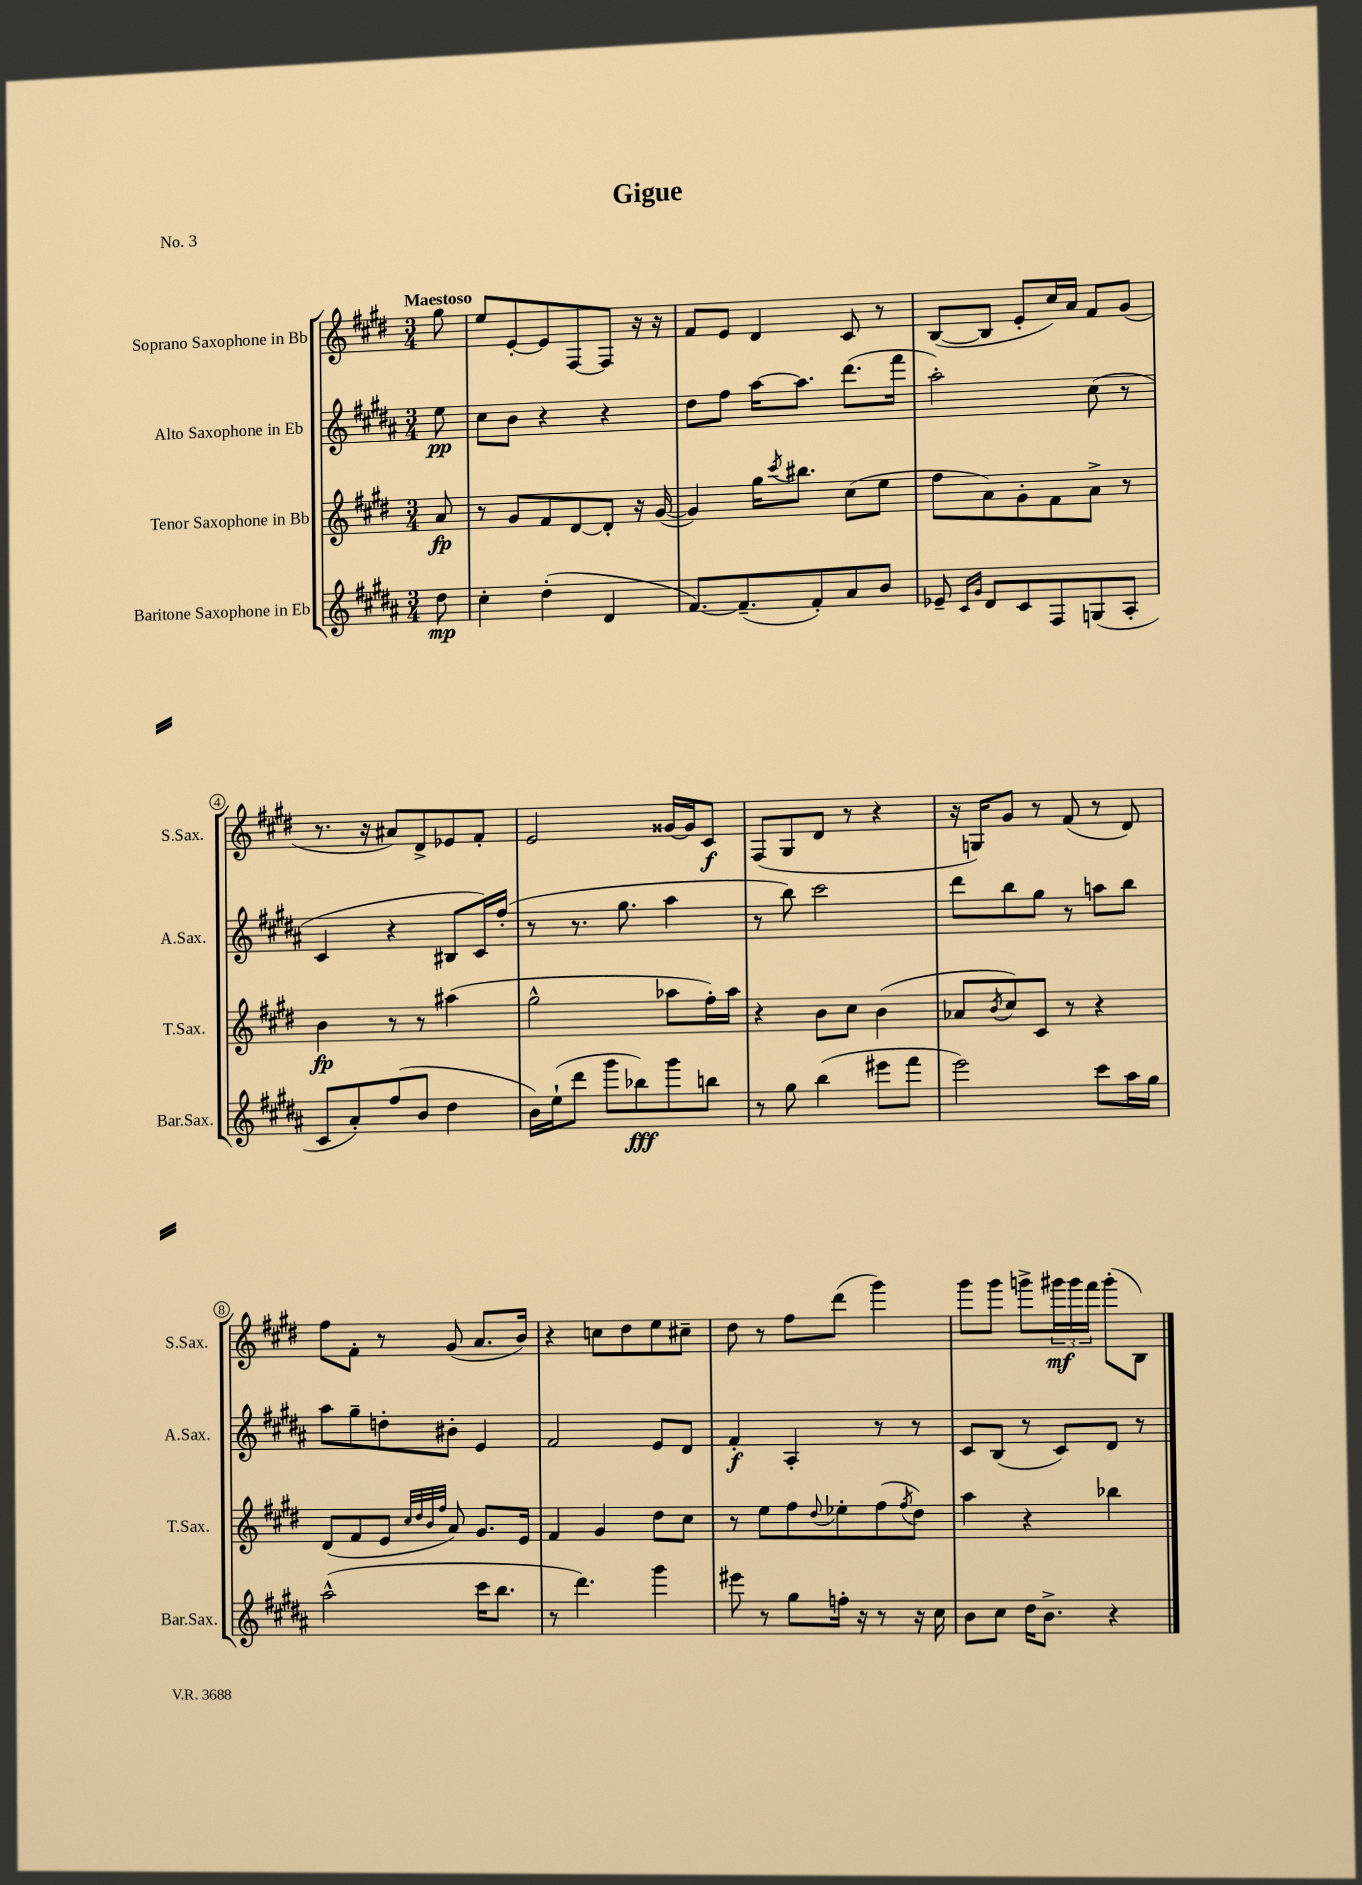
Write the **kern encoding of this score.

**kern	**kern	**kern	**kern
*staff4	*staff3	*staff2	*staff1
*clefG2	*clefG2	*clefG2	*clefG2
*k[f#c#g#d#a#]	*k[f#c#g#d#]	*k[f#c#g#d#a#]	*k[f#c#g#d#]
*M3/4	*M3/4	*M3/4	*M3/4
8dd#\	8a/	8ee\	8gg#\
=	=	=	=
4cc#'\	8r	8cc#\L	8ee/L
.	8g#/L	8b\J	[8e'/
(4dd#'\	8f#/	4r	8e/]
.	[8d#/	.	[8F#/
4d#/	8d#'/]J	4r	8F#/]J
.	16r	.	16r
.	([16g#/	.	16r
=	=	=	=
[8.f#/L)	4g#/])	8dd#\L	8f#/L
.	.	8ff#\J	8e/J
(8.f#~/]	.	.	.
.	16gg#\LK	[16aa#\LK	4d#/
.	8qccc#/	.	.
.	8.bb#\J	8.aa#\]J	.
8f#'/)	.	.	.
8a#/	(8cc#\L	(8.ddd#\L	8c#/
8b/J	8ee\J	.	8r
.	.	16fff#\Jk	.
=	=	=	=
8e-~/	8ff#\L	2aa#'\)	([8B/L
16qqc#/LL	.	.	.
16qqg#/JJ	.	.	.
8d#/L	8a\)	.	8B/]J
8c#/	8g#'\	.	8e'/L
8F#/	8f#\	.	16cc#/L)
.	.	.	16a/JJ
(8G/	8a^\J	(8cc#\	8f#/L
8A#'/J	8r	8r	(8g#/J
=	=	=	=
8c#/L	4b\	4c#/	8.r
8a#'/)	.	.	.
.	.	.	16r
(8ff#/	8r	4r	8a#/L)
8b/J	8r	.	8d#^/
4dd#\	(4aa#\	8B#/L	8e-/
.	.	16c#/L)	8f#'/J
.	.	(16ff#'/JJ	.
=	=	=	=
16b\LL)	2gg#^^\	8r	2e/
(16ee`\J	.	.	.
8ddd#\J	.	8.r	.
8ggg#\L	.	.	.
.	.	8.gg#\	.
8bb-\)	.	.	.
8ggg#\	8aa-\L	4aa#\	[16g##/LL
.	.	.	16g##/]J
8bb\J	16ff#'\L)	.	8c#/J
.	16aa-\JJ	.	.
=	=	=	=
8r	4r	8r	(8F#/L
8gg#\	.	8bb\)	8G#/
(4bb\	8b\L	2ccc#\	8d#/J
.	8cc#\J	.	8r
8eee#\L	(4b\	.	4r
8fff#\J	.	.	.
=	=	=	=
2eee\)	8a-/L	8ddd#\L	16r
.	.	.	16G/LK)
.	8qb/	.	.
.	8cc#/)	8bb\	8g#/J
.	8c#/J	8gg#\J	8r
.	8r	8r	(8f#/
8ccc#\L	4r	8aa\L	8r
16aa#\L	.	8bb\J	8d#/)
16gg#\JJ	.	.	.
=	=	=	=
(2aa#^^\	(8d#/L	8aa#\L	8ff#\L
.	8f#/	8gg#~\	8f#'\J
.	8e/J	8dd'\	8r
.	32qqcc#/LLL	.	.
.	32qqdd#/	.	.
.	32qqb/	.	.
.	32qqff#/JJJ	.	.
.	8a/)	8b#'\J	(8g#/
16ccc#\LK	8.g#/L	4e/	8.a/L
8.bb\J	.	.	.
.	16e/Jk	.	16b/Jk)
=	=	=	=
8r	4f#/	2f#/	4r
4.ddd#\)	.	.	.
.	4g#/	.	8cc\L
.	.	.	8dd#\
4ggg#\	8dd#\L	8e/L	8ee\
.	8cc#\J	8d#/J	8cc#~\J
=	=	=	=
8eee#\	8r	4f#'/	8dd#\
8r	8ee\L	.	8r
8gg#\L	8ff#\	4A#'/	8ff#\L
.	8qqdd#/	.	.
16ff'\Jk	8ee-'\	.	(8ddd#\J
16r	.	.	.
8r	(8ff#\	8r	4ggg#\)
.	8qff#/	.	.
16r	8dd#\J)	8r	.
16cc#\	.	.	.
=	=	=	=
8b\L	4aa\	8c#/L	8ggg#\L
8cc#\J	.	(8B/J	8ggg#\J
16dd#\LK	4r	8r	8ggg^\L
8.b^\J	.	.	.
.	.	8c#/L)	24ggg#\L
.	.	.	24ggg#\
.	.	.	24fff#\JJ
4r	4bb-\	8d#/J	(8ggg#'\L
.	.	8r	8B\J)
==	==	==	==
*-	*-	*-	*-
